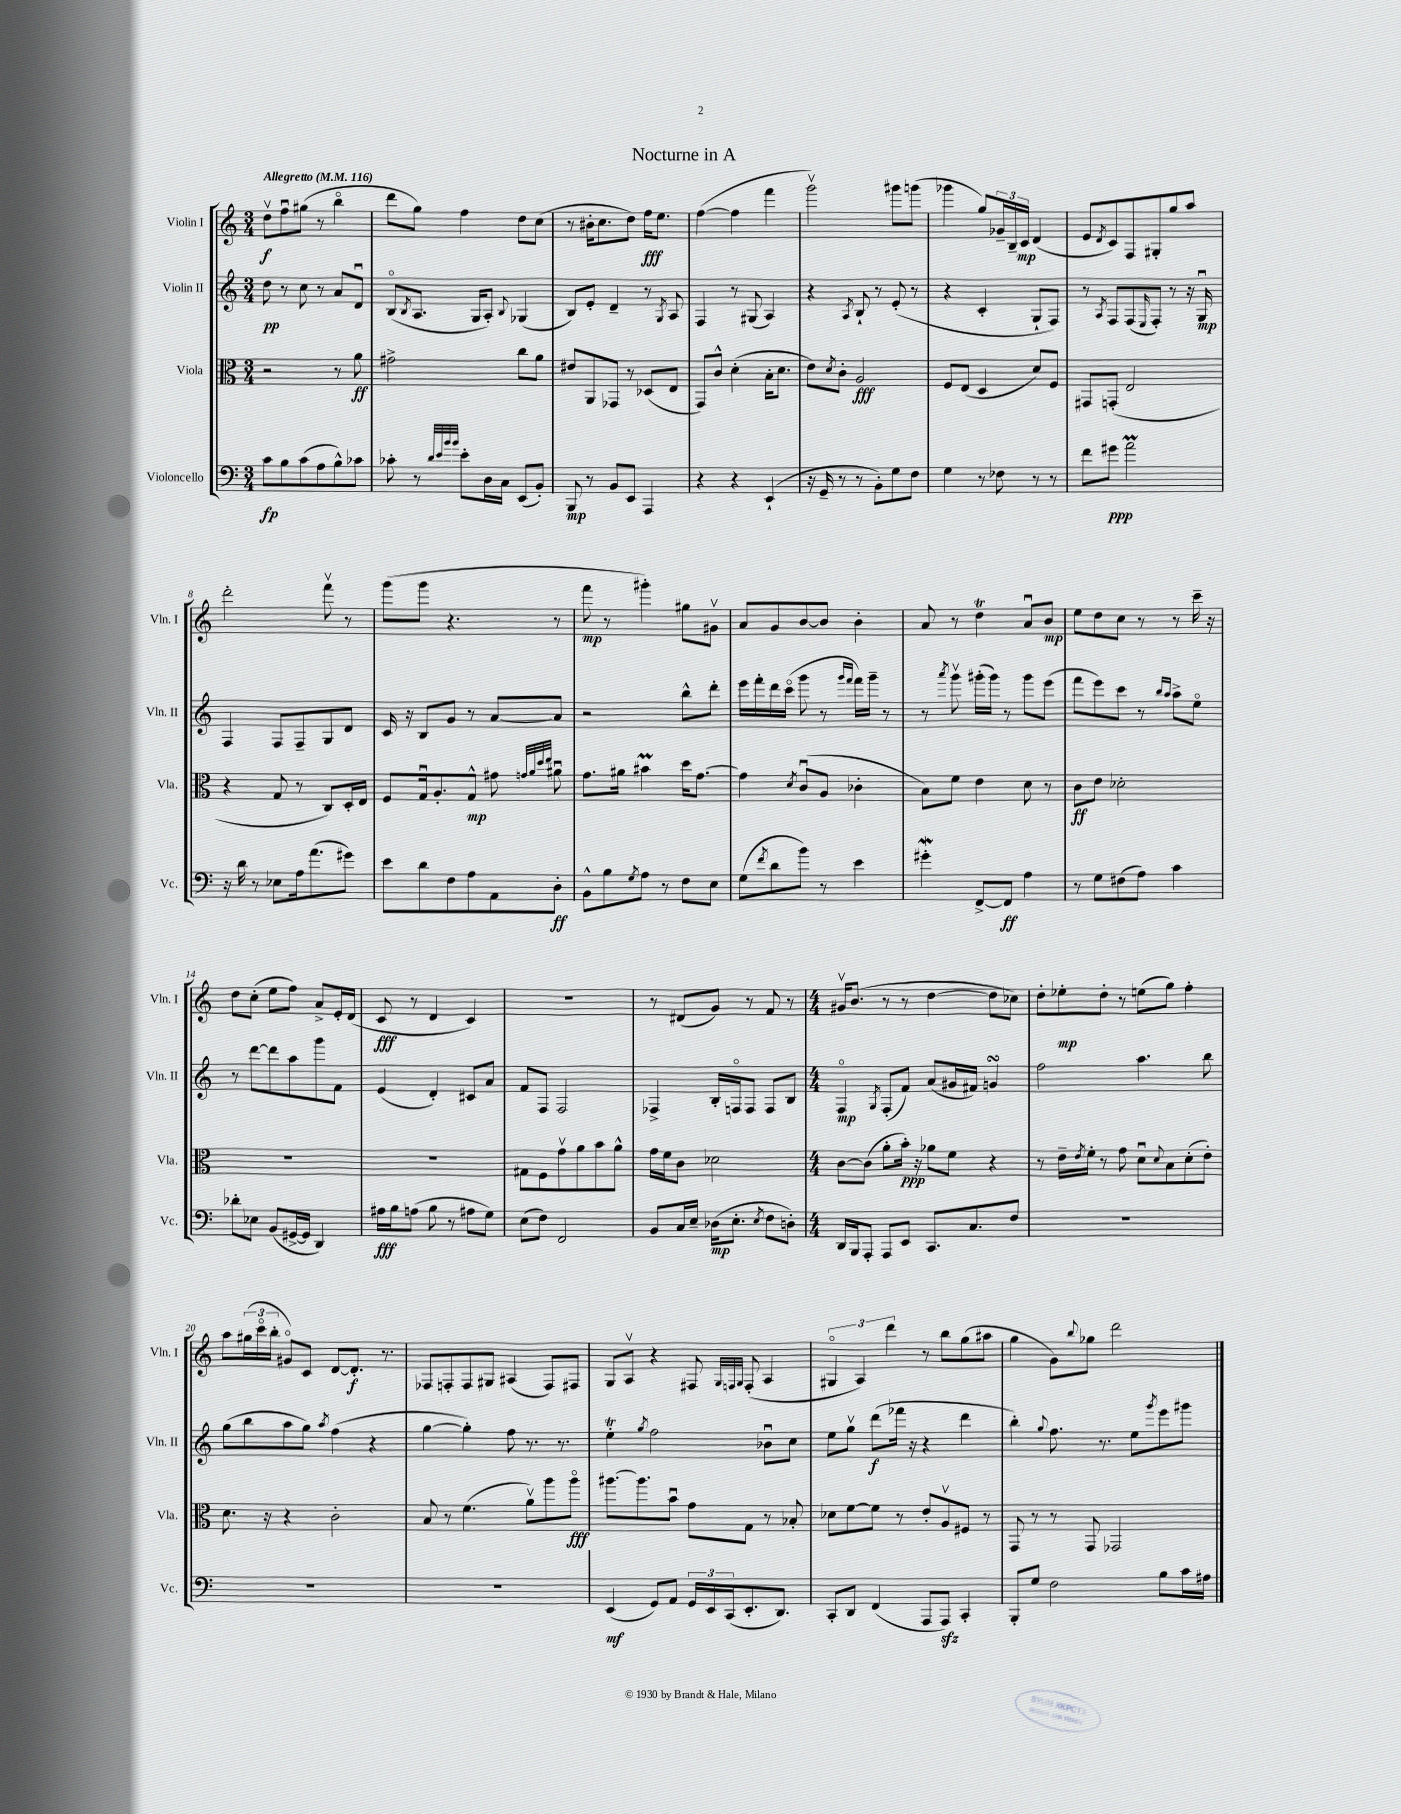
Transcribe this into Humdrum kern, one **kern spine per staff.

**kern	**kern	**kern	**kern
*staff4	*staff3	*staff2	*staff1
*clefF4	*clefC3	*clefG2	*clefG2
*k[]	*k[]	*k[]	*k[]
*M3/4	*M3/4	*M3/4	*M3/4
*MM116	*MM116	*MM116	*MM116
8c\L	2r	8dd\	8ddv\L
8B\	.	8r	8ffu\
(8c\	.	8cc\	(8gg#\J
8A\	.	8r	8r
8B^^\)	8r	8a/L	4bbo\
8c-\J	8a\	8du/J	.
=	=	=	=
8c-'\	2g#^\	(8Bo/L	8ddd\L
.	.	8qB/	.
8r	.	8.A/J	8gg\J)
32qqd/LLL	.	.	.
32qqe/	.	.	.
32qqb/	.	.	.
32qqb/JJJ	.	.	.
8e'\L	.	.	4ff\
.	.	16G/LK	.
16D\L	.	8A'/J)	.
16C\JJ	.	.	.
.	.	8qqB/	.
(8EE/L	8cc\L	(4G-/	8dd\L
8BB'/J)	8a\J	.	(8cc\J
=	=	=	=
8BBB/	8e#/L	8B/L)	8r
8r	8AA/	8e'/J	16b#'\LK
.	.	.	8.cc\
8BB/L	8GG-/J	4d~/	.
8EE/J	8r	.	8dd\J)
4AAA/	(8D-/L	8r	16ff\LK
.	.	.	8.ee\J
.	.	8qG/	.
.	8E/J	8A/	.
=	=	=	=
4r	8GG/L)	4F/	([4ff\
.	8c^^/J	.	.
4r	(4d'\	8r	4ff\]
.	.	(8G#/	.
(4EE`/	16B'\LK	4A/)	4fff\
.	8.d\J	.	.
=	=	=	=
16r	8e\L)	4r	2gggv\)
16GG~/	.	.	.
.	8qd/	.	.
8r	8c'\J	.	.
.	.	8qA/	.
8r	2A/	8B`/	.
8BB'\L)	.	8r	.
8G\	.	(8e'/	8ggg#\L
8F\J	.	8r	(8ggg\J
=	=	=	=
4G\	8F/L	4r	4ggg-\
.	(8E/J	.	.
8r	4D/	4c'/	8gg/L)
8F-\	.	.	24g-~/L
.	.	.	24B~/
.	.	.	24c/JJ
8r	8d/L)	8G`/L	(4d/
8r	8F/J	8F/J)	.
=	=	=	=
8f\L	8GG#/L	8r	8e/L
.	.	8qA/	8qd/
8g#\J	(8GG'/J	8F/L	8c/)
2a\	2E/	(8F/	8F/
.	.	16qqE/	.
.	.	8F'/J)	8G#'/
.	.	8r	8gg/
.	.	16r	8aa/J
.	.	16Gu/	.
=	=	=	=
16r	4r	4F/	2ddd'\
16d\	.	.	.
8r	.	.	.
8E-\L	8G/	8F/L	.
16A\k	8r	8F~/	.
(8.a\	.	.	.
.	8C/L)	8G/	8fffv\
8g#\J)	16D'/L	8d/J	8r
.	16E/JJ	.	.
=	=	=	=
8e\L	8F/L	16c/	(8ggg\L
.	.	16r	.
8d\	16Gu/k	8B/L	8ggg\J
.	8.A'/	.	.
8F\	.	8g/J	4.r
8A\	8G^^/J	8r	.
8AA\	8g#\	[8a/L	.
.	32qqg/LLL	.	.
.	32qqa/	.	.
.	32qqdd/	.	.
.	32qqee/JJJ	.	.
8D'\J	8a#u\	8a/]J	8r
=	=	=	=
8BB^^\L	8.g\L	2r	8fff\
8B\	.	.	8r
.	16a#\Jk	.	.
8qG/	.	.	.
8A\J	4b#\	.	4ggg#'\)
8r	.	.	.
8F\L	16dd\LK	8bb^^\L	8gg#\L
.	[8.g\J	.	.
8E\J	.	8ddd'\J	8g#v\J
=	=	=	=
(8G\L	4g\]	16eee\LL	8a/L
.	.	16fff'\	.
8qf/	.	.	.
8d\	.	16ddd\	8g/
.	.	(16ccco\JJ	.
.	8qd/	.	.
8b\J)	(8cu/L	8ggg\	[8b/
8r	8A/J	8r	8b/]J
.	.	16qqggg/LL	.
.	.	16qqfff/JJ	.
4e\	4c-'\	16fff\LL)	4b'\
.	.	16ggg~\JJ	.
.	.	8r	.
=	=	=	=
4g#'\	8B\L)	8r	8a/
.	.	8qaaa/	.
.	8f\J	8gggv\	8r
[8FF^/L	4e\	(16ggg#'\LL	4dd\
.	.	16ggg#\JJ)	.
8FF/]J	.	8r	.
4A\	8d\	8ggg#\L	8au/L
.	8r	(8eee\J	8b/J
=	=	=	=
8r	8c\L	8fff\L	8ee\L
8G\L	8e\J	8eee\)	8dd\
(8F#\	2d-'\	8ccc\J	8cc\J
8A\J)	.	8r	8r
.	.	16qqbb/LL	.
.	.	16qqaa/JJ	.
4c\	.	8aa^\L	8r
.	.	8eeo\J	16ccc~\
.	.	.	16r
=	=	=	=
8d-'\L	2.r	8r	8dd\L
8E-\J	.	[8ddd\L	(8cc'\J
(8BB/L	.	8ddd\]	8ee\L
[16GG#^/L	.	8aa\	8ff\J)
16GG#/]JJ	.	.	.
4DD/)	.	8ggg\	8a^/L
.	.	8f\J	16e'/L
.	.	.	(16d/JJ
=	=	=	=
16A#\LL	2.r	(4e/	8c/
16B\J	.	.	.
(8A\J	.	.	8r
8B\	.	4d'/)	4d/
8r	.	.	.
8A#\L	.	8c#/L	4c/)
8G\J)	.	8a/J	.
=	=	=	=
(8E\L	8G#\L	8f/L	2.r
8F\J)	8F\	8F/J	.
2FF/	8gv\	2F/	.
.	8a\	.	.
.	8b\	.	.
.	8a^^\J	.	.
=	=	=	=
8BB/L	16g\LL	4F-^/	8r
.	16f\J	.	.
16C/L	8c\J	.	(8d#/L
16E~/JJ	.	.	.
(16D-\LK	2d-\	16B'/LL	8g/J)
8.E'\J	.	16Fo/J	.
.	.	8F/J	8r
8qE/	.	.	.
8F\L	.	8F/L	8f/
8D'\J)	.	8B/J	8r
=	=	=	=
*M4/4	*M4/4	*M4/4	*M4/4
16DD/LL	[8c\L	4Fo/	16g#v/LK
16BBB/J	.	.	(8.b/J
8AAA'/J	(8c\]J	.	.
.	.	8qG/	.
8AAA/L	8a'\L	(8F'/L	8r
8EE/J	16b'\Jk)	8f/J)	8r
.	16r	.	.
8.CC/L	8a-\L	(8a/L	[4dd\
.	8f\J	16g#/L	.
8.C/	.	16f#/JJ)	.
.	4r	4g/	8dd\]L
8F/J	.	.	8cc-\J)
=	=	=	=
1r	8r	2ff\	8dd'\L
.	16e~\LL	.	8ee-'\
.	8qe/	.	.
.	16f'\JJ	.	.
.	8r	.	8dd'\J
.	8g\	.	8r
.	8du\L	4.aa\	(8ee\L
.	8qqd/	.	.
.	8B\	.	8gg\J)
.	(8d'\	.	4ff'\
.	8e'\J)	8bb\	.
=	=	=	=
1r	8.d\	(8gg\L	8aa\L
.	.	8bb\	(24gg#\L
.	.	.	24ccco\
.	16r	.	.
.	.	.	24bb'\JJ
.	4r	8aa\	8g#o/L)
.	.	8gg\J)	8c/J
.	.	8qaa/	.
.	2c'\	(4ff\	[8d/L
.	.	.	8.d'/]J
.	.	4r	.
.	.	.	8.r
=	=	=	=
1r	8B/	[4gg\	8F-/L
.	8r	.	8F'/
.	(4.f\	4gg'\])	8F/
.	.	.	8G#/J
.	.	8ff\	(4A#/
.	8av\L)	8.r	.
.	8aa\	.	8F/L)
.	.	8.r	.
.	8aao\J	.	8F#/J
=	=	=	=
(4EE/	[8.aa#\L	4ee'\	8G/L
.	.	.	8Av/J
.	8.aa#\]	.	.
.	.	8qgg/	.
8GG/L)	.	2ff\	4r
8AA/J	8bu\J	.	.
24GG/LL	8g\L	.	8F#/
24EE/	.	.	.
(24CC/J	.	.	.
.	.	.	32qqG/LLL
.	.	.	32qqF/
.	.	.	32qqG/JJJ
8.EE'/	8G\J	.	(8F'/
.	8r	8b-u\L	4A/
8.DD/J)	.	.	.
.	8B-'/	8cc\J	.
=	=	=	=
8CC'/L	8d-\L	8ee\L	6G#o/
8DD/J	[8f\	8ggv\J	.
.	.	.	6A/)
(4FF/	8f\]J	(8ddd\L	.
.	.	.	6ddd\
.	8r	16fff-\Jk	.
.	.	16r	.
8AAA/L	8e'/L	4r	8r
8AAA/J)	8Av/	.	8bb\L
4CC'/	8F#/J	4ddd\	(8gg\
.	8r	.	8aa#\J
=	=	=	=
8BBB'/L	8GG/	4bb'\)	4gg\
8G/J	8r	.	.
.	.	8qqgg/	.
2F\	8r	8.ff\	8g\L)
.	.	.	8qqbb/
.	8GG/	.	8gg-\J
.	.	8.r	.
.	2GG-/	.	2ddd\
.	.	8ee\L	.
.	.	8qggg/	.
8B\L	.	8eee\	.
16c\L	.	8ggg#\J	.
16A#\JJ	.	.	.
==	==	==	==
*-	*-	*-	*-
